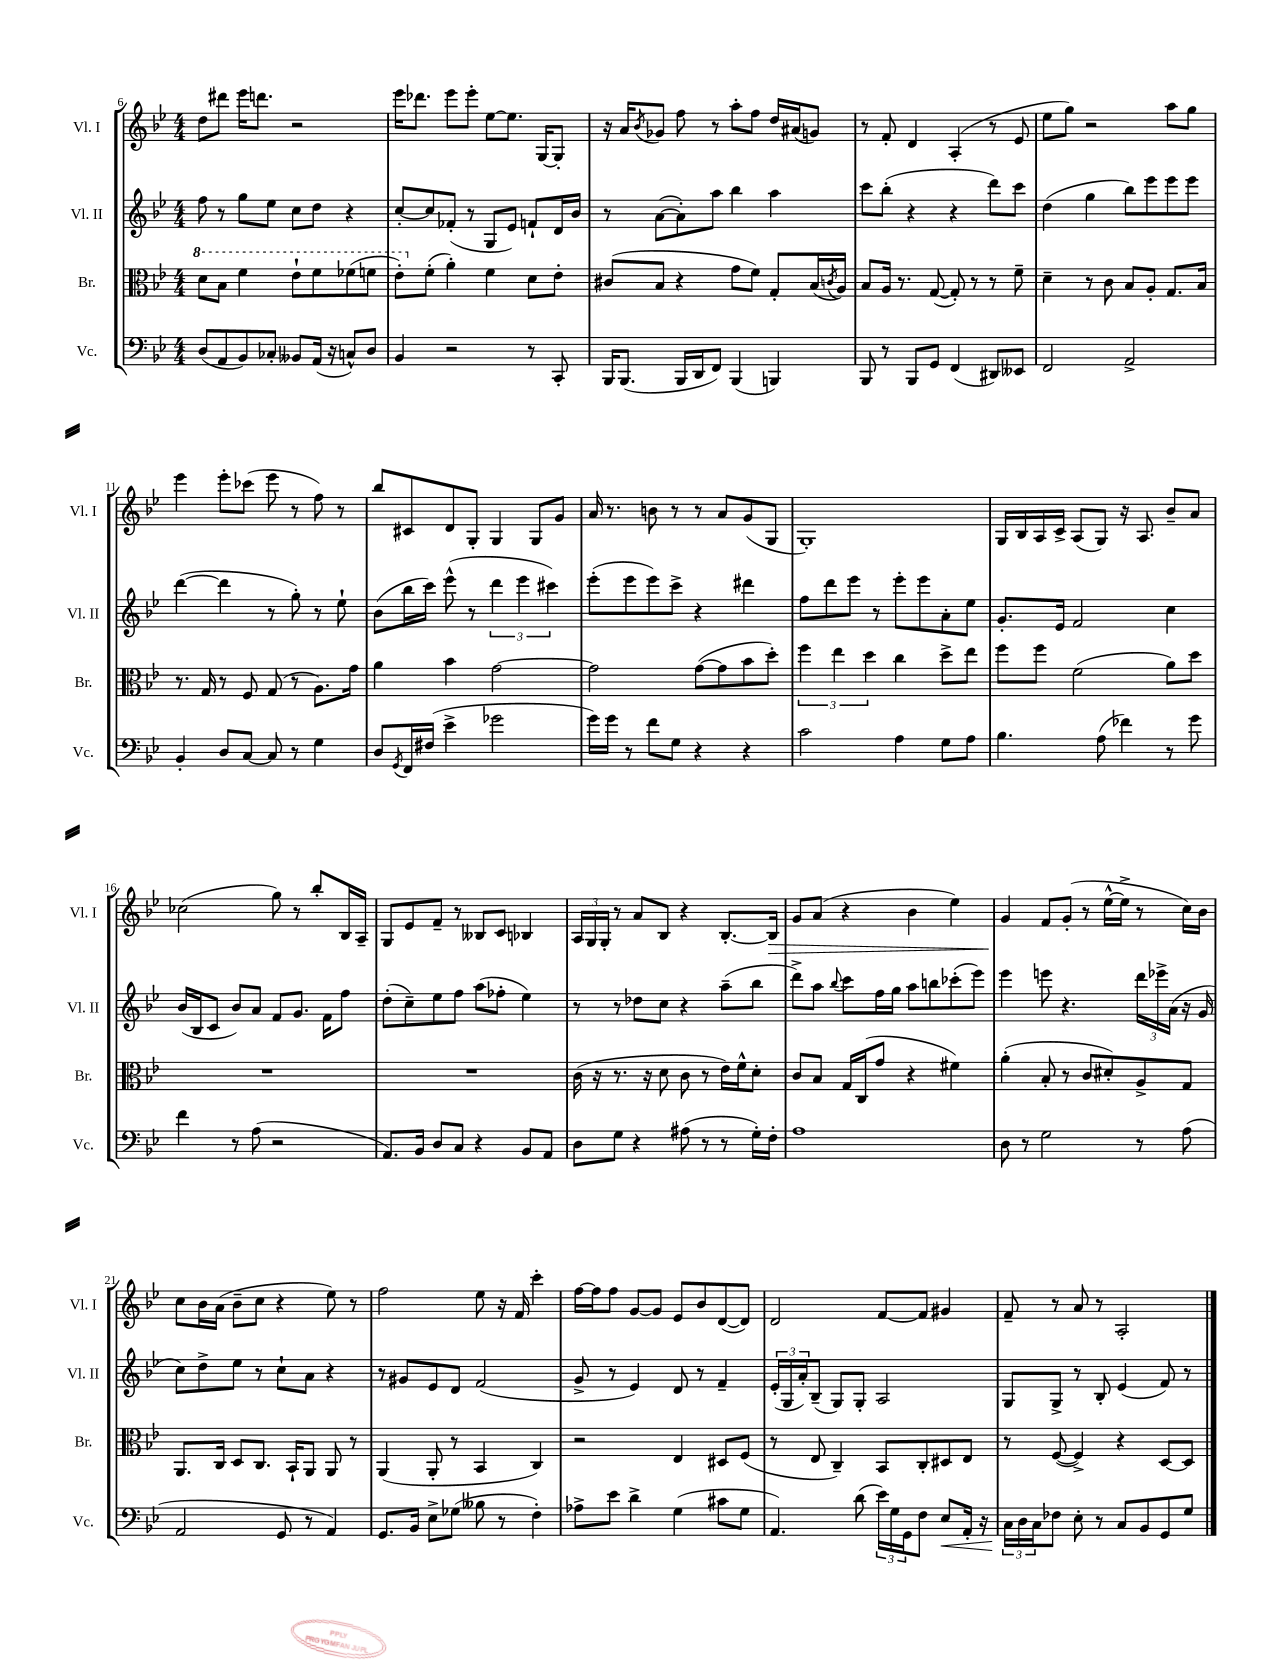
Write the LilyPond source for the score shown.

<<
\new StaffGroup <<
\new Staff = "s0" \with { instrumentName = "Vl. I" shortInstrumentName = "Vl. I" } {
    \clef treble \key bes \major \numericTimeSignature \time 4/4
    d''8 dis'''8 ees'''16 d'''8. r2 |
    ees'''16 des'''8. ees'''8 ees'''8-. ees''8~ ees''8. g16~ g8-. |
    r16 a'16 \acciaccatura { bes'8 } ges'8 f''8 r8 a''8-. f''8 d''16 ais'16( g'8) |
    r8 f'8-. d'4 a4-.( r8 ees'8 |
    ees''8 g''8) r2 a''8 g''8 |
    ees'''4 ees'''8-. ces'''8( ees'''8 r8 f''8) r8 |
    bes''8 cis'8 d'8 g8-. g4 g8 g'8 |
    a'16 r8. b'8 r8 r8 a'8 g'8( g8 |
    g1-.) |
    g16 bes16 a16 c'16-> a8( g8) r16 a8. bes'8-- a'8 |
    ces''2( g''8) r8 bes''8-. bes16 a16-- |
    g8 ees'8 f'8-- r8 beses8 c'8 bes4 |
    \tuplet 3/2 { a16 g16 g16-. } r8 a'8 bes8 r4 bes8.~-. bes16\> |
    g'8 a'8( r4 bes'4 ees''4) |
    g'4\! f'8 g'8-.( r8 ees''16~-^ ees''16-> r8 c''16) bes'16 |
    c''8 bes'16 a'16( bes'8-- c''8 r4 ees''8) r8 |
    f''2 ees''8 r16 f'16 c'''4-. |
    f''16~ f''16 f''8 g'8~ g'8 ees'8 bes'8 d'8~( d'8) |
    d'2 f'8~ f'8 gis'4 |
    f'8-- r8 a'8 r8 a2-. \bar "|." |
}
\new Staff = "s1" \with { instrumentName = "Vl. II" shortInstrumentName = "Vl. II" } {
    \clef treble \key bes \major \numericTimeSignature \time 4/4
    f''8 r8 g''8 ees''8 c''8 d''8 r4 |
    c''8~-. c''8 fes'8-.( r8 g8 ees'8) f'8-! d'16 bes'16 |
    r8 a'8~( a'8-.) a''8 bes''4 a''4 |
    c'''8 bes''8-.( r4 r4 d'''8) c'''8 |
    d''4( g''4 bes''8) ees'''8 ees'''8 ees'''8 |
    d'''4~( d'''4 r8 g''8-.) r8 ees''8-! |
    bes'8( bes''16 c'''16) ees'''8-^( r8 \tuplet 3/2 { d'''4 ees'''4 cis'''4) } |
    ees'''8-.( ees'''8 ees'''8) c'''8-> r4 dis'''4 |
    f''8 d'''8 ees'''8 r8 ees'''8-. ees'''8 a'8-. ees''8 |
    g'8.-. ees'16 f'2 c''4 |
    bes'16( bes16 c'8 bes'8) a'8 f'8 g'8. f'16 f''8 |
    d''8-.( c''8--) ees''8 f''8 a''8( fes''8-. ees''4) |
    r8 r8 des''8 c''8 r4 a''8--( bes''8 |
    d'''8->) a''8 \appoggiatura { bes''8 } c'''8 f''16 g''16 a''8 b''8 ces'''8-.( ees'''8) |
    ees'''4 e'''8 r4. \tuplet 3/2 { d'''16 ees'''16-> a'16( } r16 g'16 |
    c''8) d''8-> ees''8 r8 c''8-! a'8 r4 |
    r8 gis'8 ees'8 d'8 f'2( |
    g'8-> r8 ees'4) d'8 r8 f'4-- |
    \tuplet 3/2 { ees'16-.( g16 a'16-.) } bes8--( g8) g8-. a2 |
    g8 g8-> r8 bes8-. ees'4( f'8) r8 \bar "|." |
}
\new Staff = "s2" \with { instrumentName = "Br." shortInstrumentName = "Br." } {
    \clef alto \key bes \major \numericTimeSignature \time 4/4
    \ottava #1 d''8 bes'8 f''4 ees''8-! f''8 fes''8( f''8 |
    ees''8-.) \ottava #0 f'8-.( a'4-.) f'4 d'8 ees'8-. |
    cis'8( bes8 r4 g'8 f'8) g8-. bes16( \acciaccatura { c'8 } a16) |
    bes8 a16 r8. g8~( g8-.) r8 r8 f'8-- |
    d'4-- r8 c'8 bes8 a8-. g8. bes16 |
    r8. g16 r8 f8 g8( r8 a8.) g'16 |
    a'4 bes'4 g'2~ |
    g'2 g'8~( g'8 bes'8 d''8-.) |
    \tuplet 3/2 { f''4 ees''4 d''4 } c''4 d''8-> ees''8 |
    f''8 f''8 f'2( a'8) d''8 |
    R1 |
    R1 |
    c'16( r16 r8. r16 d'8 c'8 r8 ees'16) f'16-^ d'8-. |
    c'8 bes8 g16 c16( g'8 r4 fis'4) |
    a'4-.( bes8-. r8 c'8 dis'8-.) a8-> g8 |
    a,8. c16 d8 c8. bes,16-! a,8 a,8 r8 |
    a,4( a,8-. r8 bes,4 c4) |
    r2 ees4 dis8 f8( |
    r8 ees8 c4--) bes,8 c8-. dis8 ees8 |
    r8 f8~( f4->) r4 d8~ d8 \bar "|." |
}
\new Staff = "s3" \with { instrumentName = "Vc." shortInstrumentName = "Vc." } {
    \clef bass \key bes \major \numericTimeSignature \time 4/4
    d8( a,8 bes,8) ces8-. beses,8 a,16( r16 c8-^) d8 |
    bes,4 r2 r8 c,8-. |
    bes,,16 bes,,8.( bes,,16 d,16 f,8) bes,,4( b,,4) |
    bes,,8 r8 bes,,8 g,8 f,4( dis,8) eeses,8 |
    f,2 a,2-> |
    bes,4-. d8 c8~ c8 r8 g4 |
    d8 \acciaccatura { g,8 } f,16 fis16( ees'4-> ges'2 |
    g'16) g'16 r8 f'8 g8 r4 r4 |
    c'2 a4 g8 a8 |
    bes4. a8( fes'4) r8 g'8 |
    f'4 r8 a8( r2 |
    a,8.) bes,16 d8 c8 r4 bes,8 a,8 |
    d8 g8 r4 ais8( r8 r8 g16-.) f16-. |
    a1 |
    d8 r8 g2 r8 a8( |
    a,2 g,8 r8 a,4) |
    g,8. bes,16 ees8-> ges8( beses8 r8 f4-.) |
    aes8-> ees'8 d'4-> g4( cis'8 g8 |
    a,4.) d'8( \tuplet 3/2 { ees'16) g16 g,16 } f8 ees8\< a,16-. r16 |
    \tuplet 3/2 { c16\! d16 c16 } fes8 ees8-. r8 c8 bes,8 g,8 g8 \bar "|." |
}
>>
>>
\layout { \context { \Score currentBarNumber = #6 } }
